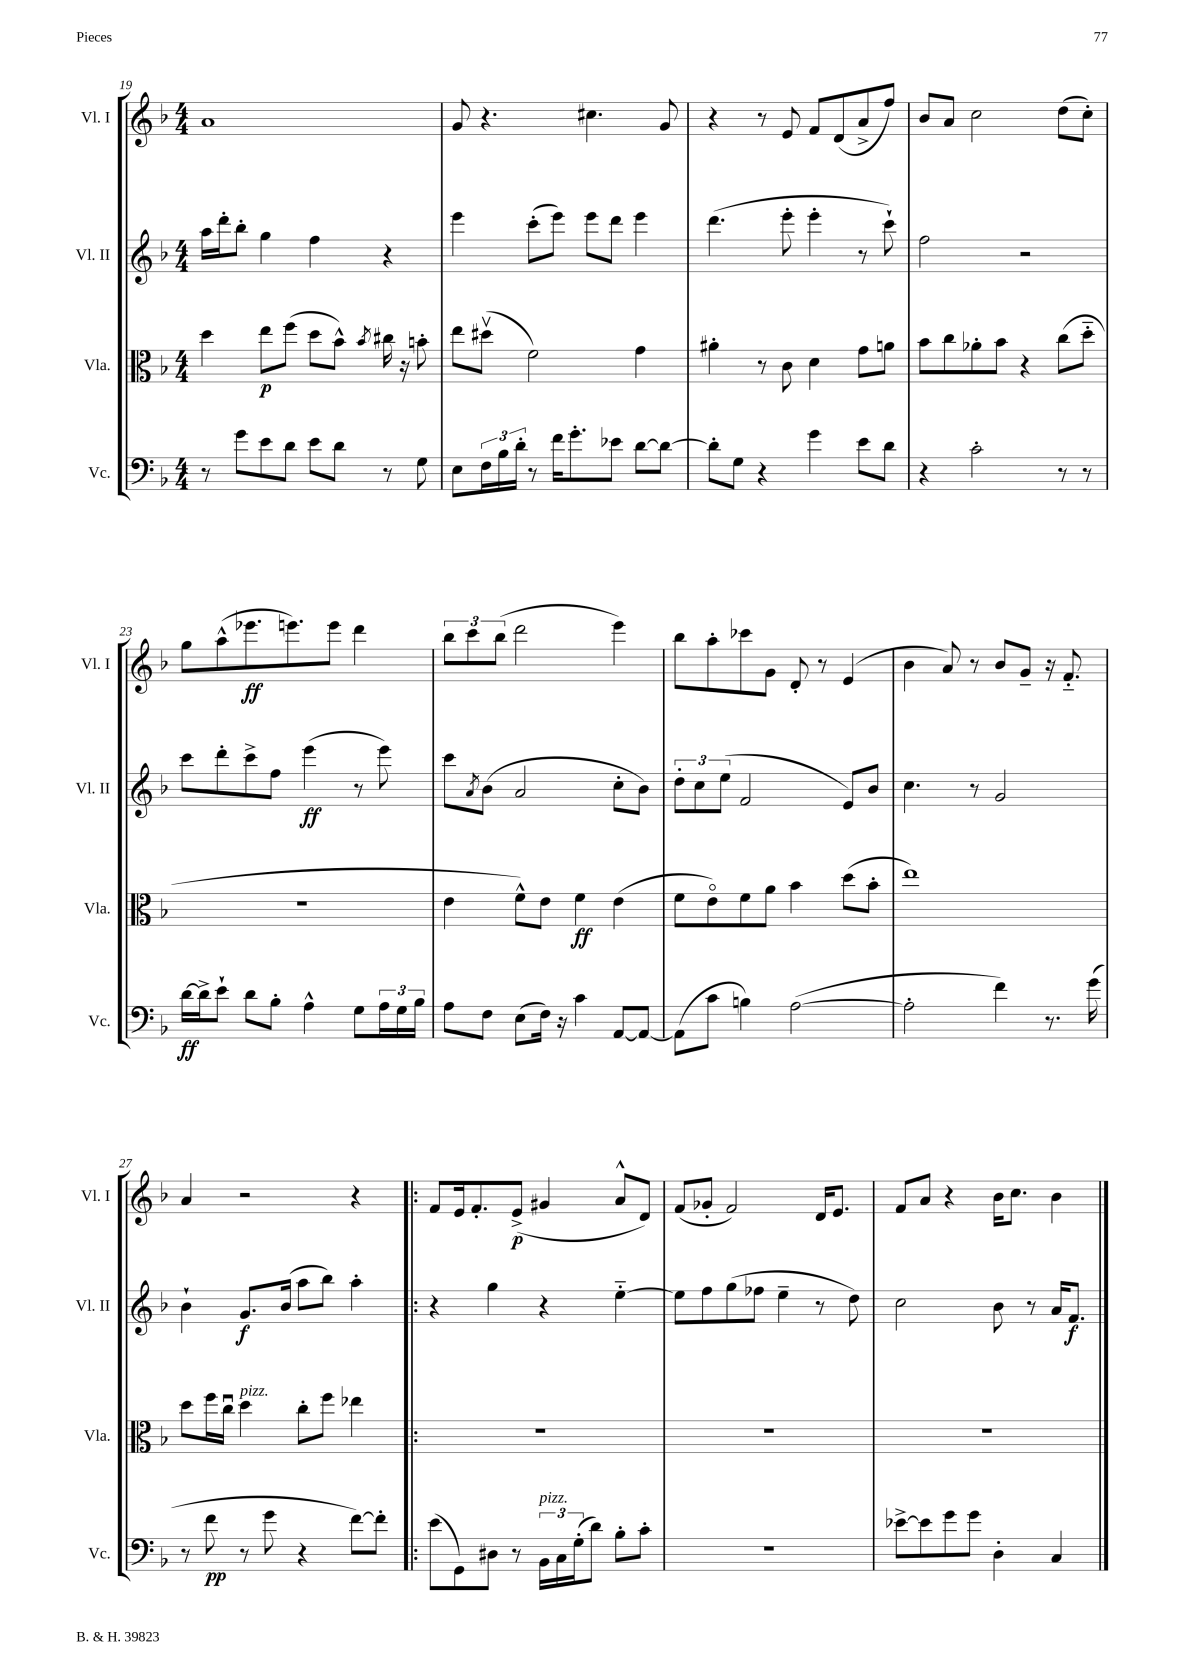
<<
\new StaffGroup <<
\new Staff = "s0" \with { instrumentName = "Vl. I" shortInstrumentName = "Vl. I" } {
    \clef treble \key f \major \numericTimeSignature \time 4/4
    a'1 |
    g'8 r4. cis''4. g'8 |
    r4 r8 e'8 f'8 d'8( a'8-> f''8) |
    bes'8 a'8 c''2 d''8( c''8-.) |
    g''8 a''8-^( ees'''8.\ff e'''8.) e'''8 d'''4 |
    \tuplet 3/2 { bes''8 c'''8 bes''8( } d'''2 e'''4) |
    bes''8 a''8-. ces'''8 g'8 d'8-. r8 e'4( |
    bes'4 a'8) r8 bes'8 g'8-- r16 f'8.-_ |
    a'4 r2 r4 |
    \bar ".|:" f'8 e'16 f'8.-. e'8->\p( gis'4 a'8-^ d'8) |
    f'8( ges'8-. f'2) d'16 e'8. |
    f'8 a'8 r4 bes'16 c''8. bes'4 \bar "|." |
}
\new Staff = "s1" \with { instrumentName = "Vl. II" shortInstrumentName = "Vl. II" } {
    \clef treble \key f \major \numericTimeSignature \time 4/4
    a''16 d'''16-. bes''8-. g''4 f''4 r4 |
    e'''4 c'''8-.( e'''8) e'''8 d'''8 e'''4 |
    d'''4.( e'''8-. e'''4-. r8 c'''8-!) |
    f''2 r2 |
    c'''8 d'''8-. c'''8-> f''8 e'''4\ff( r8 e'''8) |
    c'''8 \acciaccatura { a'8 } bes'8( a'2 c''8-. bes'8) |
    \tuplet 3/2 { d''8-. c''8 e''8( } f'2 e'8) bes'8 |
    c''4. r8 g'2 |
    bes'4-! g'8.\f bes'16( a''8 bes''8) a''4-. |
    \bar ".|:" r4 g''4 r4 e''4~-_ |
    e''8 f''8 g''8( fes''8 e''4-- r8 d''8) |
    c''2 bes'8 r8 a'16 f'8.\f \bar "|." |
}
\new Staff = "s2" \with { instrumentName = "Vla." shortInstrumentName = "Vla." } {
    \clef alto \key f \major \numericTimeSignature \time 4/4
    d''4 e''8\p f''8( d''8 bes'8-^) \acciaccatura { bes'8 } cis''16 r16 b'8-. |
    e''8 dis''8\upbow( f'2) g'4 |
    ais'4-. r8 c'8 d'4 g'8 a'8 |
    bes'8 c''8 aes'8-. bes'8 r4 c''8( d''8-_ |
    R1 |
    e'4 f'8-^) e'8 f'4\ff e'4( |
    f'8 e'8\flageolet) f'8 a'8 bes'4 d''8( bes'8-. |
    e''1) |
    d''8 f''16 c''16\downbow d''4^\markup { \italic "pizz." } c''8-. f''8 ees''4 |
    \bar ".|:" R1 |
    R1 |
    R1 \bar "|." |
}
\new Staff = "s3" \with { instrumentName = "Vc." shortInstrumentName = "Vc." } {
    \clef bass \key f \major \numericTimeSignature \time 4/4
    r8 g'8 e'8 d'8 e'8 d'8 r8 g8 |
    e8 \tuplet 3/2 { f16 bes16 d'16-. } r8 f'16 g'8.-. ees'8 d'8~ d'8~ |
    d'8-. g8 r4 g'4 e'8 d'8 |
    r4 c'2-. r8 r8 |
    d'16~\ff d'16-> e'8-! d'8 bes8-. a4-^ g8 \tuplet 3/2 { a16 g16 bes16 } |
    a8 f8 e8( f16) r16 c'4 a,8~ a,8~ |
    a,8( c'8 b4) a2~( |
    a2-. f'4) r8. g'16( |
    r8 f'8\pp r8 g'8 r4 f'8~) f'8-. |
    \bar ".|:" e'8( g,8) dis8 r8 \tuplet 3/2 { bes,16^\markup { \italic "pizz." } c16 g16-.( } d'8) bes8-. c'8-. |
    r1 |
    ees'8~-> ees'8 g'8 g'8 d4-. c4 \bar "|." |
}
>>
>>
\layout { \context { \Score currentBarNumber = #19 } }
